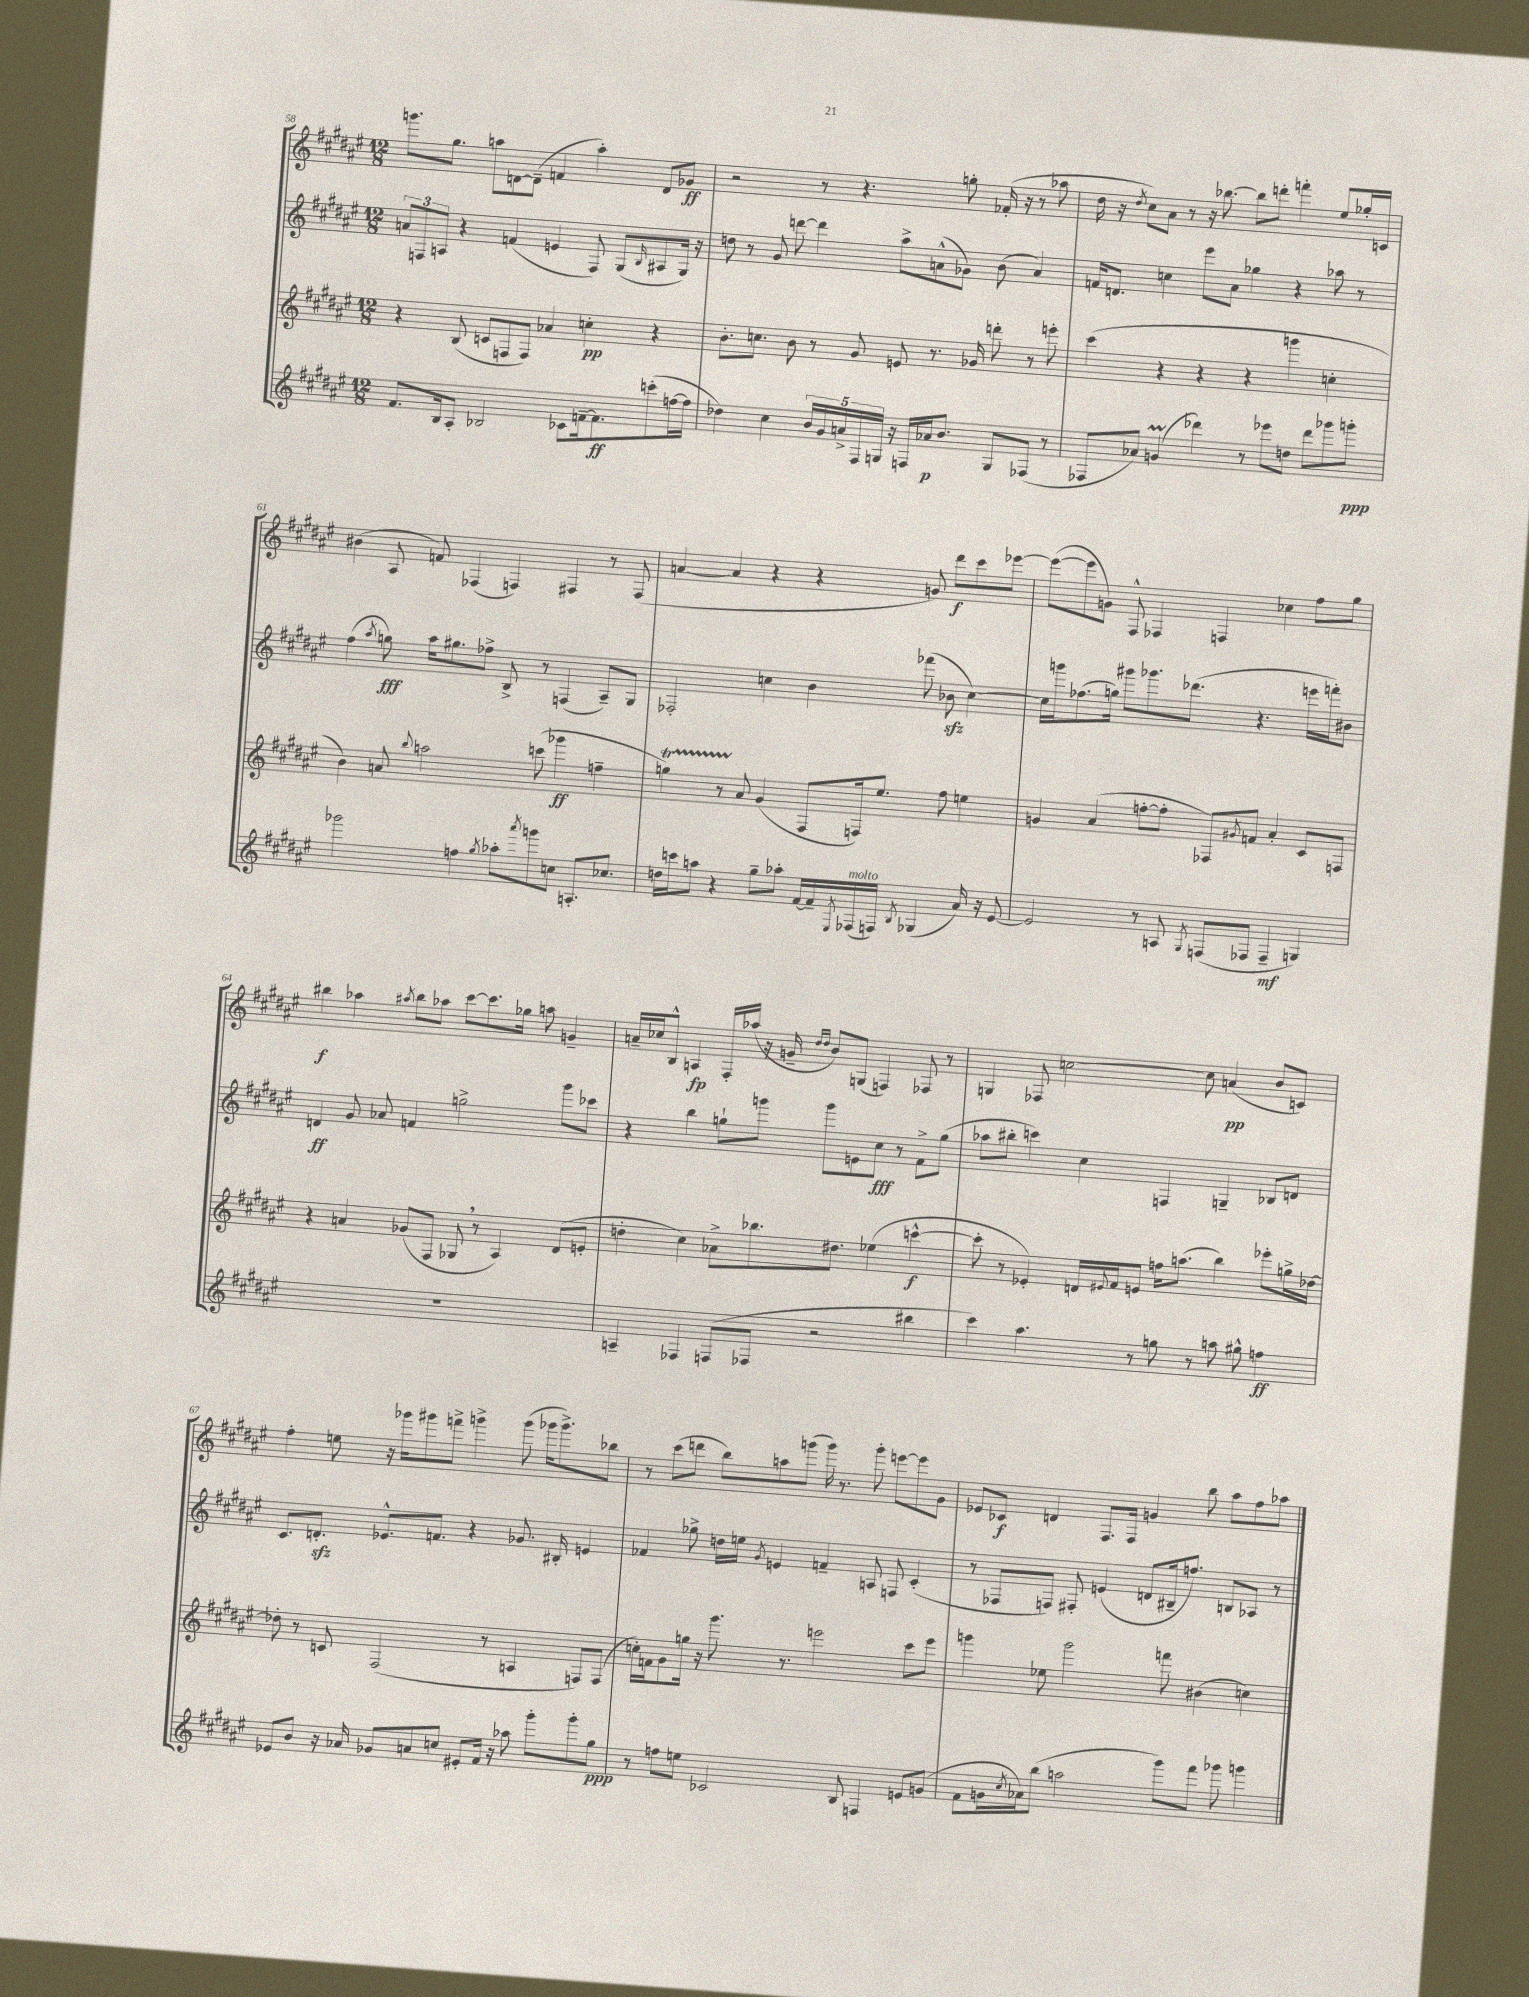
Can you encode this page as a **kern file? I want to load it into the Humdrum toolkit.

**kern	**kern	**kern	**kern
*staff4	*staff3	*staff2	*staff1
*clefG2	*clefG2	*clefG2	*clefG2
*k[f#c#g#d#a#e#]	*k[f#c#g#d#a#e#]	*k[f#c#g#d#a#e#]	*k[f#c#g#d#a#e#]
*M12/8	*M12/8	*M12/8	*M12/8
8.f#/L	4r	12a/L	8.ggg\L
.	.	12F/	.
.	.	12A/J	.
16B/k	.	.	8.gg#\J
8A#'/J	(8B/	4r	.
2B-/	8c/L	.	8aa\L
.	8F/	(4f/	[8d\
.	8F/J)	.	(8d~\]J
.	4a-/	4e/	4f/
8c-\L	.	.	.
[16f~\k	4cc'\	8F/)	4aa'\)
8.f\]	.	.	.
.	.	(8G#/L	.
.	.	16qqB/	.
(8ccc'\	4r	8A#/	8d/L
[16ff\L	.	16G#/Jk)	8g-/J
16ff\]JJ	.	16r	.
=	=	=	=
4dd-\)	8.b'\L	8dd\	2r
.	.	8r	.
.	8.cc\J	.	.
4cc#\	.	8g#/	.
.	8b\	[8ddd\	.
20b/LL	8r	4ddd\]	8r
20g#/	.	.	.
20a^/	.	.	.
.	8g#/	.	4.r
20F#/	.	.	.
20G/JJ	.	.	.
16r	8e/	8aa#^\L	.
16F/LL	.	.	.
16a-/J	8.r	(8a^^\	.
8.b/J	.	.	.
.	.	8g-\J)	8gg'\
.	16g-/	.	.
8G/L	8ddd'\	(8b\	(16f-'/
.	.	.	16r
(8F-/J	8r	4a/)	8r
8r	8eee'\	.	8aa-\
=	=	=	=
8F-/L	(4ccc#\	16f/LK	16dd#\
.	.	8.d/J	16r
.	.	.	8qdd#/
8a-/J)	.	.	8cc#\L)
(4g/	4r	4cc\	8a#\J
.	.	.	8r
4ddd-\)	4r	8eee#\L	16r
.	.	.	[8.bb-\
.	.	8a#\J	.
8r	4r	4gg-\	8bb-\]L
8eee-\L	.	.	8ddd'\J
8dd\J	4ggg\	4r	4fff'\
8ddd-\L	.	.	.
8ggg-\	4cc'\	8aa-\	8ee#/L
8ggg'\J	.	8r	16gg-'/L
.	.	.	16c/JJ
=	=	=	=
2ggg-\	4b\)	(4ff#\	(4b#\
.	.	8qaa#/	.
.	8a/	8gg\)	8A#/
.	8qqbb/	.	.
.	2aa\	16aa#\LK	8f/)
.	.	8.gg#\	.
4ff\	.	.	(4F-/
.	.	8ff-^\J	.
8qgg#/	.	.	.
8aa-'\L	.	8B^/	4F/)
8qaaa#/	.	.	.
8ggg\	(8ccc\	8r	.
8cc\J	4ggg-\	(4F/	4F#/
8.A'/L	.	.	.
.	4ff~\	8A#~/L)	8r
8.cc-/J	.	.	.
.	.	8G#/J	(8F#/
=	=	=	=
16dd\LL	4gg\)	2F-'/	[4a/
16ccc\J	.	.	.
8aa\J	.	.	.
4r	8r	.	4a/]
.	8a#/	.	.
8gg#~\L	(4g#/	4cc\	4r
8aa-'\J	.	.	.
[16f#/LL	8F#/L	4b\	4r
16f#~/]	.	.	.
8qE#/	.	.	.
(16F-/	16F/k)	.	.
16F/JJ)	8.ee#/J	.	.
8qB/	.	.	.
(4G-/	.	(8fff-\	8g/)
.	8ff#\	8b-\	8ddd#\L
16a#/)	4ee\	[4cc\)	8ccc#\
16r	.	.	.
[8e#/	.	.	[8eee-\J
=	=	=	=
2e#/]	4g/	16cc\]LL	(8eee-\_L
.	.	16ggg\J	.
.	.	(8.ff-\	8eee-\]
.	(4a#/	.	8g\J)
.	.	16gg\Jk)	.
.	.	8ggg#\L	8F#^^/
8r	[8ff'\L	8.ggg-\	4F-/
8A/	8ff'\]J	.	.
.	.	(8.ddd-\J	.
8qG#/	.	.	.
(8F/L	8F-/L)	.	4F/
.	8qg#/	.	.
8F-/J	8f/J	4.r	.
4F-~/	4a#'/	.	4cc-\
4G/)	8c#/L	16eee\LL	8ff#\L
.	.	16fff'\J)	.
.	8F/J	8b#\J	8gg#\J
=	=	=	=
1.r	4r	4d/	4bb#\
.	4a/	8g#/	4aa-\
.	.	8a-/	.
.	.	.	8qaa#/
.	(8g-/L	4f/	8bb#\L
.	8F#/J	.	8aa-\J
.	8G-/	2gg^\	[8ccc#\L
.	8r	.	8.ccc#\]
.	4A#/)	.	.
.	.	.	16gg-\Jk
.	.	.	8aa\
.	(8d#/L	8ggg#\L	4g~/
.	8e'/J	8ccc-\J	.
=	=	=	=
4A~/	4dd'\	4r	16a~/LL
.	.	.	16cc-/J
.	.	.	8B^^/J
4F-/	4cc#\)	4bb\	4A/
(8F/L	8a-^\L	8gg`\L	16F#'/LL
.	.	.	(16aa-/JJ
8F-/J	8.bb-\	8ggg\J	16r
.	.	.	16g~/
.	.	.	16qqdd#/LL
.	.	.	16qqdd#/JJ
2r	.	8ggg\L	8b/L)
.	8.dd#\J	.	.
.	.	8e\	(8G/J
.	(4ee-\	8cc#\J	4F/)
.	.	8r	.
4bb#\	[4ccc^^\	8f#^\L	8F-/
.	.	(8gg\J	8r
=	=	=	=
4ccc#\)	8ccc'\]	8aa-\L	4G/
.	8r	8bb#'\J	.
4.aa#\	4e-'/)	4ccc\)	8F-/
.	.	.	[2cc\
.	16d/LL	4cc#\	.
.	8qqe#/	.	.
.	16f#/J	.	.
8r	8e/J	.	.
8gg\	16ff\LK	4F/	.
.	(8.aa\J	.	.
8r	.	.	8cc\]
8aa\	4bb\)	4G~/	(4a/
8gg#^^\	.	.	.
4ff\	8eee-'\L	8B-/L	8b/L
.	16gg^\L	8d/J	8c/J)
.	[16dd-\JJ	.	.
=	=	=	=
8e-/L	8dd-'\]	8.c#/L	4ff#'\
8b/J	8r	.	.
.	.	8.d'/J	.
16r	8c/	.	8ee\
16a-/	.	.	.
8g-/L	(2F#/	8.e-^^/L	16r
.	.	.	16ggg-\LK
8a/	.	.	8ggg#\
.	.	8.f/J	.
8cc/J	.	.	8fff^\J
8e#'/L	.	4r	4ggg^\
16f#/Jk	8r	.	.
16r	.	.	.
8aa-\	4A/	8.g-/	(8ggg\
8ggg#'\L	.	.	16ggg-\LK
.	.	16B#'/	8.ggg-^\)
8ggg#'\	8F/L)	4e/	.
8gg#\J	(8F/J	.	8bb-\J
=	=	=	=
8r	16cc'\LL)	4f-/	8r
.	16f\J	.	.
8ff\L	8g#\	.	(8ccc#\L
8ee\J	16gg\Jk	8gg-^\	8ddd\J
.	16r	.	.
2c-/	8.ggg#\	16dd\LL	8bb\L)
.	.	16ee\JJ	.
.	.	8qg#/	.
.	.	4e/	8aa\
.	8.r	.	.
.	.	.	(8ggg\J
.	2eee\	4f~/	16ggg\)
.	.	.	8.r
8B/	.	.	.
4F/	.	8A/	8ggg'\
.	.	8F/	[8eee\L
8e/L	8ccc#\L	(4c#'/	8eee\]
(8g/J	8eee\J	.	8g#\J
=	=	=	=
8f#\L	4ggg\	8r	8e-/L
16g\L	.	8F-/L	8c-/J
8qcc#/	.	.	.
16a-\J)	.	.	.
(8bb\J	8ee-\	8F/J)	4d/
2aa\	2ggg\	8F#'/	.
.	.	(4e/	8.F#/L
.	.	.	16F#/Jk
.	.	8d/L	4g/
8ggg#\L)	8fff\	16B#~/k	.
.	.	8.ff/J)	.
8fff#\J	(4b#\	.	8bb\
8ggg-\	.	8B/L	8aa#\L
4ggg\	4cc\)	8A-/J	8ff#\
.	.	8r	8aa-\J
==	==	==	==
*-	*-	*-	*-
